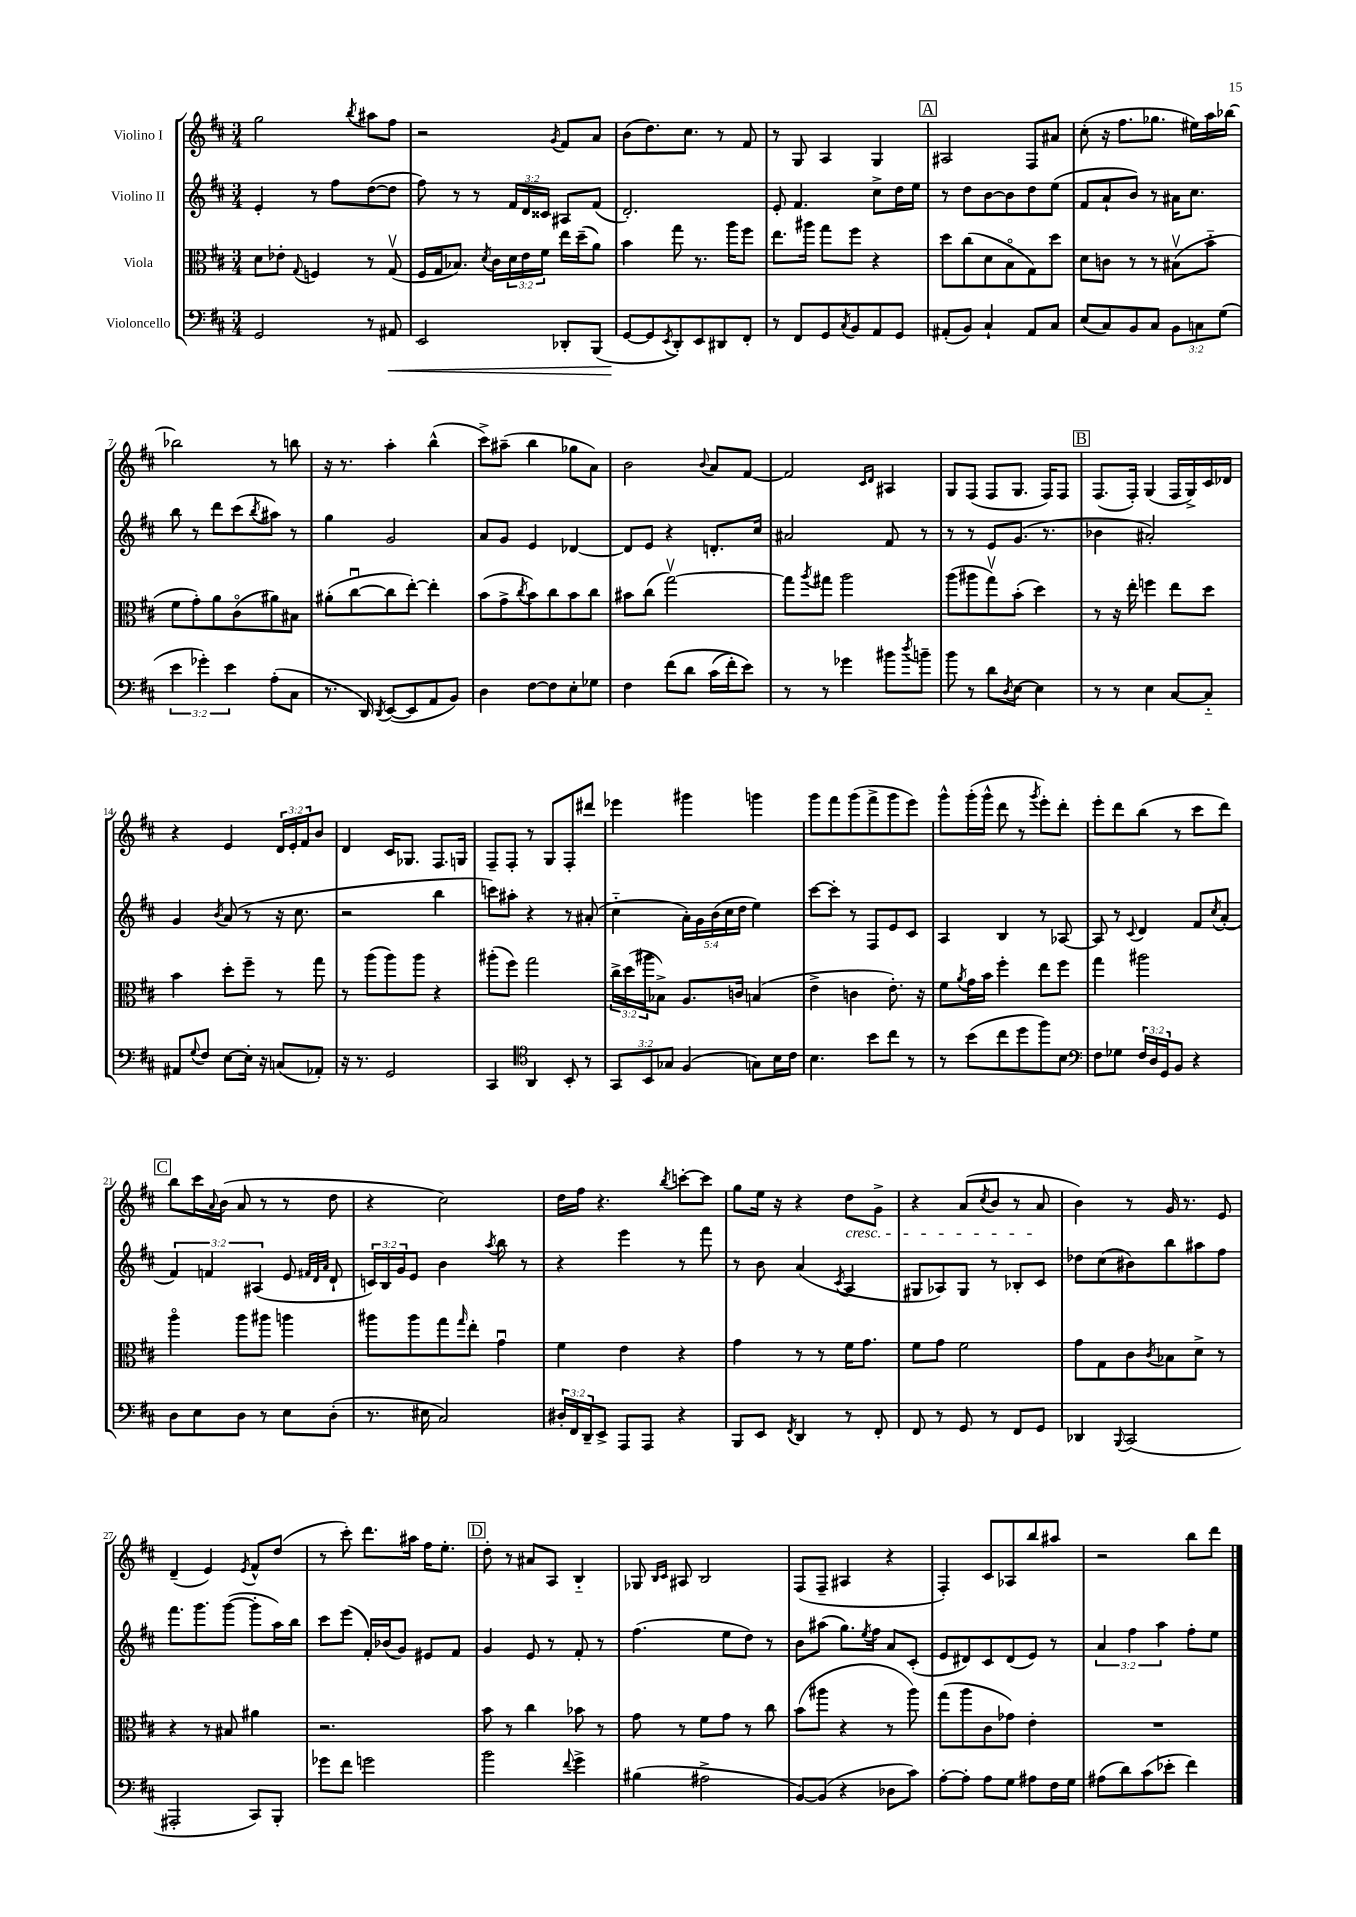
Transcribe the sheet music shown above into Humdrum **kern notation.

**kern	**kern	**kern	**kern
*staff4	*staff3	*staff2	*staff1
*clefF4	*clefC3	*clefG2	*clefG2
*k[f#c#]	*k[f#c#]	*k[f#c#]	*k[f#c#]
*M3/4	*M3/4	*M3/4	*M3/4
2GG	8d	4e'	2gg
.	8e-'	.	.
.	8qqG	.	.
.	4F	8r	.
.	.	8ff#	.
.	.	.	8qbb
8r	8r	([8dd	8aa#
8AA#	(8Gv	8dd]	8ff#
=	=	=	=
2EE	16F#	8ff#)	2r
.	16G	.	.
.	8.B-)	8r	.
.	.	8r	.
.	8qd	.	.
.	16c#	.	.
.	24d	24f#	.
.	24e	24d	.
.	24f#	24c##	.
.	.	.	8qg
8DD-'	16ee	8A#	8f#
.	(16dd~	.	.
(8BBB	8a)	(8f#	8a
=	=	=	=
[8GG	4b	2.d')	(8b
8GG]	.	.	8.dd)
8qEE	.	.	.
8DD')	8gg	.	.
.	.	.	8.cc#
8EE	8.r	.	.
8DD#	.	.	8r
.	16aa	.	.
8FF#'	8ff#	.	8f#
=	=	=	=
8r	8.ee	8e'	8r
8FF#	.	4.f#	8G
.	16aa#	.	.
8GG	8gg	.	4A
8qC#	.	.	.
8BB	8ff#	.	.
8AA	4r	8cc#^	4G
8GG	.	16dd	.
.	.	16ee	.
=	=	=	=
(8AA#'	8dd	8r	2A#
8BB)	(8cc#	8dd	.
4C#`	8d	[8b	.
.	8Bo	8b]	.
8AA#	8G)	8dd	8F#
8C#	8dd	(8ee	8a#
=	=	=	=
(8E	8d	8f#	(8cc#'
8C#)	8c	8a`	16r
.	.	.	8.ff#
8BB	8r	8b)	.
8C#	8r	8r	8.gg-
12BB	(8B#v	16a#	.
.	.	8.cc#	16ee#)
12C	.	.	.
.	8b'~	.	16aa
(12G	.	.	.
.	.	.	[16bb-
=	=	=	=
6e	8f#	8bb	2bb-]
.	8g')	8r	.
6g-')	.	.	.
.	8a	8ddd	.
6e	.	.	.
.	(8c#o	(8ccc#	.
.	.	8qbb	.
(8A'	8a#)	8aa#)	8r
8C#	8B#	8r	8bb
=	=	=	=
8.r	(8a#'	4gg	16r
.	.	.	8.r
.	[8cc#u	.	.
16DD)	.	.	.
8qDD	.	.	.
([8EE	8cc#]	2g	4aa'
8EE]	[8ee')	.	.
8AA	4ee']	.	(4bb^^
8BB)	.	.	.
=	=	=	=
4D	(8b	8a	8ccc#^)
.	8g^	8g	(8aa#~
.	8qcc#	.	.
[8F#	8b)	4e	4bb
8F#]	8cc#	.	.
8E'	8b	[4d-	8gg-
8G-	8cc#	.	8a)
=	=	=	=
4F#	8b#	8d-]	2b
.	(8cc#	8e	.
&(8f#	[2ggv)	4r	.
8d	.	.	.
.	.	.	8qqb
(16c#	.	8.d'	8a
16f#')	.	.	.
8e&)	.	.	[8f#
.	.	16cc#	.
=	=	=	=
8r	8gg]	2a#	2f#]
.	8qaa	.	.
8r	8gg#	.	.
4g-	2aa	.	.
.	.	.	16qqc#
.	.	.	16qqd
8b#	.	8f#	4A#
8qdd	.	.	.
8b~	.	8r	.
=	=	=	=
8b	(8aa	8r	8G
8r	8aa#	8r	(8F#
8d	8ggv)	8e	8F#
8qD	.	.	.
[8E	(8b'	(8.g	8.G
4E]	4dd)	.	.
.	.	8.r	16F#)
.	.	.	8F#
=	=	=	=
8r	8r	4b-	(8.F#
8r	16r	.	.
.	16ee'	.	16F#')
4E	4ff	2a#')	(4G
[8C#	8ee	.	16F#
.	.	.	16G^)
8C#'~]	8dd	.	16c#
.	.	.	16d-
=	=	=	=
8AA#	4b	4g	4r
8qqG	.	.	.
8F#	.	.	.
.	.	8qb	.
[8E	8dd'	(8a	4e
16E']	8ff#~	8r	.
16r	.	.	.
(8C	8r	16r	24d
.	.	.	24e'
.	.	8.cc#	.
.	.	.	24f#
8AA-')	8gg	.	8b
=	=	=	=
16r	8r	2r	4d
8.r	.	.	.
.	(8aa	.	.
2GG	8aa)	.	16c#
.	.	.	8.G-
.	8aa	.	.
.	4r	4bb	8.F#
.	.	.	16G
=	=	=	=
4CC#	(8aa#'	8ccc)	8F#~
.	8ff#)	8aa#'	8F#'
*clefC4	*	*	*
4AA	2gg	4r	8r
.	.	.	8G
8BB'	.	8r	8F#'
8r	.	(8a#'	8ddd#
=	=	=	=
12GG	24cc#^	4cc#'~	4eee-
.	(24dd	.	.
12BB	24aa#	.	.
.	8B-^)	.	.
12G-	.	.	.
(4F#	8.A	20a')	4ggg#
.	.	20g	.
.	.	(20b	.
.	.	20cc#	.
.	16c	.	.
.	.	20dd	.
8G)	(4B	4ee)	4ggg
16B	.	.	.
16c#	.	.	.
=	=	=	=
4.B	4e^	[8ccc#	8ggg
.	.	8ccc#']	8fff#
.	4c	8r	(8ggg
8b	.	8F#	8fff#^
8cc#	8.e')	8e	8ggg
8r	.	8c#	8eee)
.	16r	.	.
=	=	=	=
8r	8f#	4A	8ggg^^
.	8qa	.	.
(8b	16g	.	(16ggg'
.	16b	.	16ggg^^
8cc#	4ff#'	4B	8ddd
8dd	.	.	8r
.	.	.	8qggg
8ff#)	8ee	8r	8eee')
8B	8ff#	[8A-	8ddd'
=	=	=	=
*clefF4	*	*	*
8F#	4gg	8A-]	8eee'
8G-	.	8r	8ddd
.	.	8qqc#	.
24F#	2aa#	4d	(8bb
24D	.	.	.
24GG	.	.	.
8BB	.	.	8r
4r	.	8f#	8ccc#
.	.	8qcc#	.
.	.	(8a'	8ddd)
=	=	=	=
8D	4aao	6f#)	8bb
8E	.	.	16ccc#
.	.	6f	.
.	.	.	8qqa
.	.	.	(16b
8D	8aa	.	8a
.	.	(6A#	.
8r	8aa#	.	8r
8E	4aa	8e	8r
.	.	32qqf#	.
.	.	32qqd	.
.	.	32qqa	.
(8D'	.	8d`	8dd
=	=	=	=
8.r	8aa#	24c)	4r
.	.	24B	.
.	.	24g	.
.	8aa#	8e	.
16E#	.	.	.
2C#)	8gg	4b	2cc#)
.	16qqgg	.	.
.	8ee'	.	.
.	.	8qaa	.
.	4gu	8bb	.
.	.	8r	.
=	=	=	=
24D#'	4f#	4r	16dd
24FF#	.	.	.
.	.	.	16ff#
24DD~	.	.	.
8EE^	.	.	4.r
8AAA	4e	4eee	.
8AAA	.	.	.
.	.	.	8qbb
4r	4r	8r	[8ccc'
.	.	8fff#	8ccc]
=	=	=	=
8BBB	4g	8r	8gg
8EE	.	8b	16ee
.	.	.	16r
8qFF#	.	.	.
4DD	8r	(4a	4r
.	8r	.	.
.	.	8qc#	.
8r	16f#	4A	8dd
.	8.g	.	.
8FF#'	.	.	8g^
=	=	=	=
8FF#	8f#	8G#	4r
8r	8g	8A-)	.
8GG	2f#	8G#	(8a
.	.	.	8qcc#
8r	.	8r	8b
8FF#	.	8B-'	8r
8GG	.	8c#	8a
=	=	=	=
4DD-	8g	8dd-	4b)
.	8G	(8cc#	.
8qqBBB	.	.	.
(2CC#	8c#	8b#)	8r
.	8qc#	.	.
.	8B-	8bb	16g
.	.	.	8.r
.	8d^	8aa#	.
.	8r	8ff#	8e
=	=	=	=
2AAA#'	4r	8.fff#	(4d~
.	.	8.ggg	.
.	8r	.	4e)
.	8B#	([8ggg	.
.	.	.	8qe
8CC#)	4a#	8ggg']	8f#^^
8BBB'	.	16aa)	(8dd
.	.	16bb	.
=	=	=	=
8g-	2.r	8ccc#	8r
8f#	.	(8eee	8ccc#')
2g	.	16f#')	8.ddd
.	.	(16b-	.
.	.	8g)	.
.	.	.	16aa#
.	.	8e#	16ff#
.	.	.	8.ee'
.	.	8f#	.
=	=	=	=
2b	8b	4g	8dd'
.	8r	.	8r
.	4cc#	8e	8a#
.	.	8r	8A
8qqf#	.	.	.
4g^	8b-	8f#'	4B'~
.	8r	8r	.
=	=	=	=
(4B#	8g	(4.ff#	8G-
.	.	.	16qqB
.	.	.	16qqc#
.	8r	.	8A#
2A#^	8f#	.	2B
.	8g	8ee	.
.	8r	8dd)	.
.	8cc#	8r	.
=	=	=	=
[8BB)	(8b	8b	(8F#
(8BB]	8aa#	(8aa#	8F#~
4r	4r	8.gg)	4A#
.	.	8qee	.
.	.	16ff#	.
8D-	8r	8a	4r
8c#)	8aa#)	(8c#'	.
=	=	=	=
[8A'	(8gg	8e	4F#')
8A']	8aa	8d#)	.
8A	8c#	8c#	8c#
8G	8g-)	(8d#	8A-
8A#	4e'	8e)	8bb
16F#	.	8r	8aa#
16G	.	.	.
=	=	=	=
(8A#	2.r	6a	2r
8d)	.	.	.
.	.	6ff#	.
(8c#	.	.	.
.	.	6aa	.
8e-'	.	.	.
4f#)	.	8ff#'	8bb
.	.	8ee	8ddd
==	==	==	==
*-	*-	*-	*-
